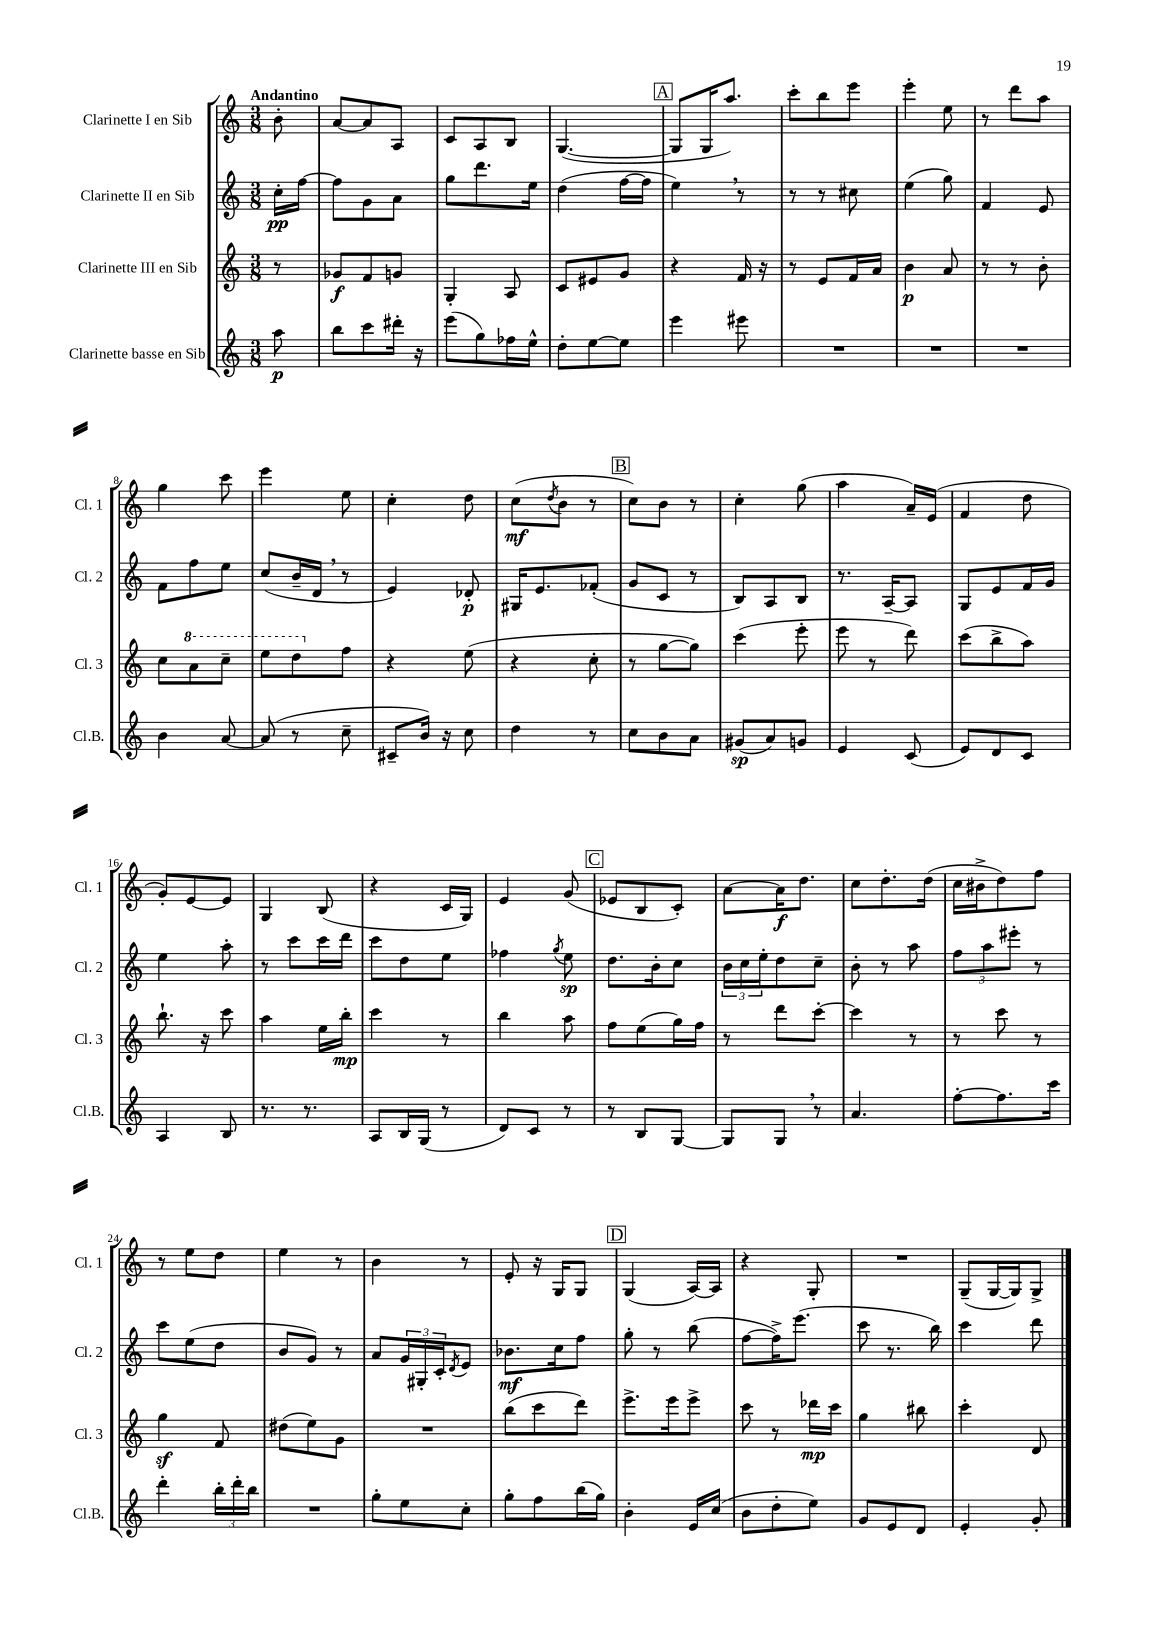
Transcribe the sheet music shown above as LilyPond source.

<<
\new StaffGroup <<
\new Staff = "s0" \with { instrumentName = "Clarinette I en Sib" shortInstrumentName = "Cl. 1" } {
    \clef treble \key c \major \numericTimeSignature \time 3/8 \partial 8 \tempo "Andantino"
    b'8-. |
    a'8~ a'8 a8 |
    c'8 a8 b8 |
    g4.~( |
    \mark \markup { \box "A" } g8 g16 a''8.) |
    c'''8-. b''8 e'''8 |
    e'''4-. e''8 |
    r8 d'''8 a''8 |
    g''4 c'''8 |
    e'''4 e''8 |
    c''4-. d''8 |
    c''8\mf( \acciaccatura { d''8 } b'8 r8 |
    \mark \markup { \box "B" } c''8) b'8 r8 |
    c''4-. g''8( |
    a''4 a'16--) e'16( |
    f'4 d''8 |
    g'8-.) e'8~ e'8 |
    g4 b8( |
    r4 c'16 g16) |
    e'4 g'8( |
    \mark \markup { \box "C" } ees'8 b8 c'8-.) |
    a'8~ a'16\f d''8. |
    c''8 d''8.-. d''16( |
    c''16 bis'16-> d''8) f''8 |
    r8 e''8 d''8 |
    e''4 r8 |
    b'4 r8 |
    e'8-. r16 g16 g8 |
    \mark \markup { \box "D" } g4( a16~) a16 |
    r4 g8-. |
    R4. |
    g8--( g16~ g16) g8-> \bar "|." |
}
\new Staff = "s1" \with { instrumentName = "Clarinette II en Sib" shortInstrumentName = "Cl. 2" } {
    \clef treble \key c \major \numericTimeSignature \time 3/8 \partial 8
    c''16-.\pp f''16~ |
    f''8 g'8 a'8 |
    g''8 d'''8. e''16 |
    d''4( f''16~ f''16 |
    \mark \markup { \box "A" } e''4) \breathe r8 |
    r8 r8 cis''8 |
    e''4( g''8) |
    f'4 e'8 |
    f'8 f''8 e''8 |
    c''8( b'16-- d'16 \breathe r8 |
    e'4) des'8-.\p |
    gis16 e'8. fes'8-.( |
    \mark \markup { \box "B" } g'8 c'8 r8 |
    b8) a8 b8 |
    r8. a16~-- a8 |
    g8 e'8 f'16 g'16 |
    e''4 a''8-. |
    r8 c'''8 c'''16 d'''16 |
    c'''8 d''8 e''8 |
    fes''4 \acciaccatura { g''8 } e''8\sp |
    \mark \markup { \box "C" } d''8. b'16-. c''8 |
    \tuplet 3/2 { b'16 c''16 e''16-. } d''8 c''8-- |
    b'8-. r8 a''8 |
    \tuplet 3/2 { f''8 a''8 eis'''8-. } r8 |
    c'''8 e''8( d''8 |
    b'8 g'8) r8 |
    a'8 \tuplet 3/2 { g'16 gis16-. c'16-. } \acciaccatura { d'8 } e'8 |
    bes'8.\mf c''16 f''8 |
    \mark \markup { \box "D" } g''8-. r8 b''8( |
    f''8~ f''16->) e'''8.( |
    c'''8 r8. b''16) |
    c'''4 d'''8 \bar "|." |
}
\new Staff = "s2" \with { instrumentName = "Clarinette III en Sib" shortInstrumentName = "Cl. 3" } {
    \clef treble \key c \major \numericTimeSignature \time 3/8 \partial 8
    r8 |
    ges'8\f f'8 g'8 |
    g4-. a8 |
    c'8 eis'8 g'8 |
    \mark \markup { \box "A" } r4 f'16 r16 |
    r8 e'8 f'16 a'16 |
    b'4\p a'8 |
    r8 r8 b'8-. |
    c''8 \ottava #1 a''8 c'''8-- |
    e'''8 d'''8 \ottava #0 f''8 |
    r4 e''8( |
    r4 c''8-. |
    \mark \markup { \box "B" } r8 g''8~ g''8) |
    c'''4( e'''8-. |
    e'''8 r8 d'''8) |
    c'''8( b''8-> a''8) |
    b''8.-! r16 c'''8 |
    a''4 e''16 b''16-.\mp |
    c'''4 r8 |
    b''4 a''8 |
    \mark \markup { \box "C" } f''8 e''8( g''16) f''16 |
    r8 d'''8 c'''8~-. |
    c'''4 r8 |
    r8 c'''8 r8 |
    g''4\sf f'8 |
    dis''8( e''8) g'8 |
    R4. |
    b''8( c'''8 d'''8) |
    \mark \markup { \box "D" } e'''8.-> e'''16 e'''8-> |
    c'''8 r8 des'''16\mp c'''16 |
    g''4 bis''8 |
    c'''4-. d'8 \bar "|." |
}
\new Staff = "s3" \with { instrumentName = "Clarinette basse en Sib" shortInstrumentName = "Cl.B." } {
    \clef treble \key c \major \numericTimeSignature \time 3/8 \partial 8
    a''8\p |
    b''8 c'''8 dis'''16-. r16 |
    e'''8( g''8) fes''16 e''16-^ |
    d''8-. e''8~ e''8 |
    \mark \markup { \box "A" } e'''4 eis'''8 |
    R4. |
    R4. |
    R4. |
    b'4 a'8~ |
    a'8( r8 c''8-- |
    cis'8-- b'16) r16 c''8 |
    d''4 r8 |
    \mark \markup { \box "B" } c''8 b'8 a'8 |
    gis'8\sp( a'8) g'8 |
    e'4 c'8( |
    e'8) d'8 c'8 |
    a4 b8 |
    r8. r8. |
    a8 b16 g16( r8 |
    d'8) c'8 r8 |
    \mark \markup { \box "C" } r8 b8 g8~ |
    g8 g8 \breathe r8 |
    a'4. |
    f''8~-. f''8. c'''16 |
    d'''4-. \tuplet 3/2 { b''16-. d'''16-. b''16 } |
    R4. |
    g''8-. e''8 c''8-. |
    g''8-. f''8 b''16( g''16) |
    \mark \markup { \box "D" } b'4-. e'16 c''16( |
    b'8 d''8-. e''8) |
    g'8 e'8 d'8 |
    e'4-. g'8-. \bar "|." |
}
>>
>>
